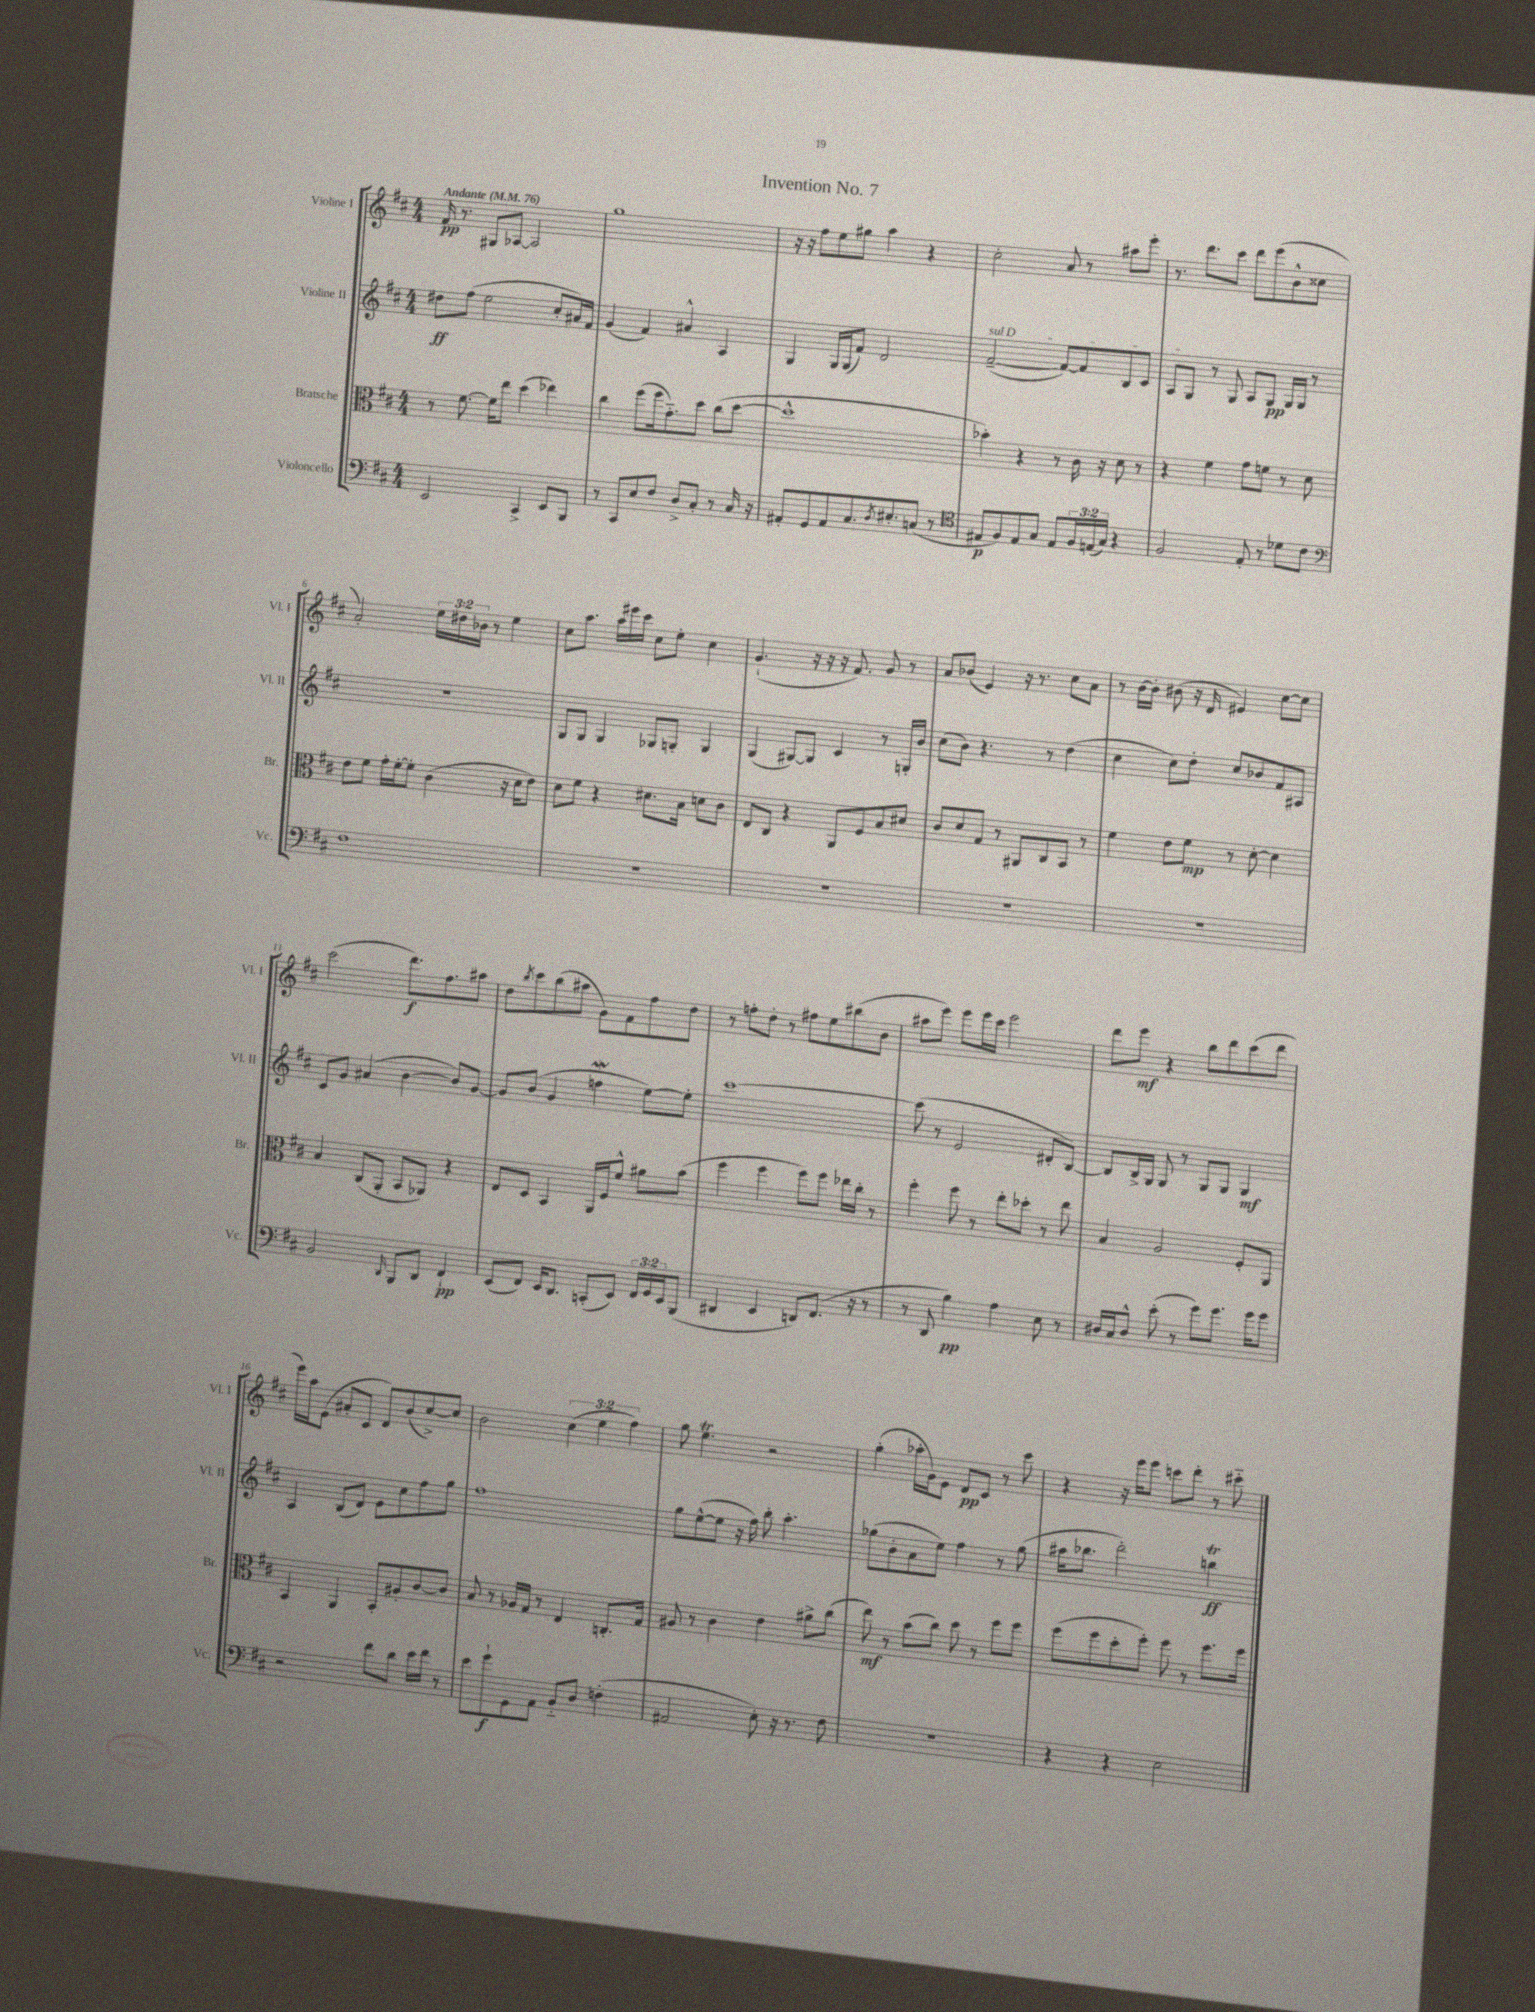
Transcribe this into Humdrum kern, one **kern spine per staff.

**kern	**dynam	**kern	**dynam	**kern	**dynam	**kern	**dynam
*part4	*part4	*part3	*part3	*part2	*part2	*part1	*part1
*staff4	*staff4	*staff3	*staff3	*staff2	*staff2	*staff1	*staff1
*I"Violoncello	*	*I"Bratsche	*	*I"Violine II	*	*I"Violine I	*
*I'Vc.	*	*I'Br.	*	*I'Vl. II	*	*I'Vl. I	*
*clefF4	*	*clefC3	*	*clefG2	*	*clefG2	*
*k[f#c#]	*	*k[f#c#]	*	*k[f#c#]	*	*k[f#c#]	*
*M4/4	*	*M4/4	*	*M4/4	*	*M4/4	*
*MM76	*	*MM76	*	*MM76	*	*MM76	*
=1	=1	=1	=1	=1	=1	=1	=1
!	!	!	!	!	!	!LO:TX:a:B:t=Andante	!
2EE/	.	8r	.	8dd#X\L	ff	16f#/	pp
.	.	.	.	.	.	8.r	.
.	.	[8.f#\	.	(8ff#\J	.	.	.
.	.	.	.	2ee\	.	8G#X/L	.
.	.	16f#\KL]	.	.	.	.	.
.	.	8ee\J	.	.	.	[8A-X/J	.
4CC#^/	.	(4dd\	.	.	.	2A-/]	.
8EE/L	.	4ee-X\)	.	8cc#'/L	.	.	.
8BBB/J	.	.	.	16a#X/L)	.	.	.
.	.	.	.	16f#/JJ	.	.	.
=2	=2	=2	=2	=2	=2	=2	=2
8r	.	4cc#\	.	(4g/	.	1gg	.
8CC#/L	.	.	.	.	.	.	.
8E/	.	(8ff#\L	.	4f#/)	.	.	.
8F#/J	.	16ff#\k	.	.	.	.	.
.	.	8.g\)	.	.	.	.	.
8D^/L	.	.	.	4a#X^^/	.	.	.
8C#'/J	.	8dd\J	.	.	.	.	.
8r	.	(8cc#\L	.	4A/	.	.	.
16C#/	.	[8dd\J	.	.	.	.	.
16r	.	.	.	.	.	.	.
=3	=3	=3	=3	=3	=3	=3	=3
8AA#X'/L	.	1dd^^]	.	4G/	.	16r	.
.	.	.	.	.	.	16r	.
8GG/	.	.	.	.	.	8ff#\L	.
8AA#/	.	.	.	16G/LL	.	8ee\	.
.	.	.	.	(16G/J	.	.	.
8.C#/	.	.	.	8f#/J)	.	8gg#X\J	.
.	.	.	.	2d/	.	4aa\	.
8qD/	.	.	.	.	.	.	.
8.E#X'/	.	.	.	.	.	.	.
(8Cn/J	.	.	.	.	.	4r	.
8r	.	.	.	.	.	.	.
=4	=4	=4	=4	=4	=4	=4	=4
*clefC4	*	*	*	*	*	*	*
!	!	!	!	!LO:TX:a:i:t=sul D	!	!	!
8E#X/L	p	4b-X'\)	.	([2f#~/	.	2cc#'\	.
8F#/)	.	.	.	.	.	.	.
8E#/	.	4r	.	.	.	.	.
8G/J	.	.	.	.	.	.	.
8E#/L	.	8r	.	8f#/L_)	.	8a/	.
24F#/L	.	16c#\	.	8f#/]	.	8r	.
(24En/	.	.	.	.	.	.	.
.	.	16r	.	.	.	.	.
24G/JJ)	.	.	.	.	.	.	.
4r	.	8d\	.	8B/	.	8aa#X\L	.
.	.	8r	.	8c#/J	.	8eee'\J	.
=5	=5	=5	=5	=5	=5	=5	=5
2F#/	.	4r	.	8A/L	.	8.r	.
.	.	.	.	8G/J	.	.	.
.	.	.	.	.	.	8.ddd\L	.
.	.	4f#\	.	8r	.	.	.
.	.	.	.	8G/	.	8ccc#\J	.
8E'/	.	8g\L	.	8A/L	.	8ddd\L	.
8r	.	8fn\J	.	8G/J	pp	(8eee\	.
8d-X\L	.	8r	.	16G/LL	.	8b^^\	.
.	.	.	.	16G/JJ	.	.	.
8c#\J	.	8d\	.	8r	.	8cc##X\J	.
!!LO:LB:g=z
=6	=6	=6	=6	=6	=6	=6	=6
*clefF4	*	*	*	*	*	*	*
1F#	.	8e\L	.	1r	.	2a'/)	.
.	.	8f#\J	.	.	.	.	.
.	.	16g'\LL	.	.	.	.	.
.	.	[16f#'\J	.	.	.	.	.
.	.	8f#'\J]	.	.	.	.	.
.	.	(4c#\	.	.	.	24ee\LL	.
.	.	.	.	.	.	24dd#X\	.
.	.	.	.	.	.	24b-X\JJ	.
.	.	.	.	.	.	8r	.
.	.	16r	.	.	.	4ee\	.
.	.	16d\KL	.	.	.	.	.
.	.	8e\J)	.	.	.	.	.
=7	=7	=7	=7	=7	=7	=7	=7
1r	.	8d\L	.	8G/L	.	8cc#\L	.
.	.	8f#\J	.	8G/J	.	8.aa\J	.
.	.	4r	.	4G/	.	.	.
.	.	.	.	.	.	16aa\LL	.
.	.	.	.	.	.	16eee#X\	.
.	.	.	.	.	.	16ccc#\JJ	.
.	.	8.d#X\L	.	8G-X/L	.	8cc#\L	.
.	.	.	.	8Gn'/J	.	8ee'\J	.
.	.	16B\Jk	.	.	.	.	.
.	.	8dn\L	.	4G/	.	4cc#\	.
.	.	8c#\J	.	.	.	.	.
=8	=8	=8	=8	=8	=8	=8	=8
1r	.	8E/L	.	(4G/	.	(4.g`/	.
.	.	8C#/J	.	.	.	.	.
.	.	4r	.	[8G#X/L)	.	.	.
.	.	.	.	8G#/J]	.	16r	.
.	.	.	.	.	.	16r	.
.	.	8AA/L	.	4c#/	.	16r	.
.	.	.	.	.	.	8.f#/)	.
.	.	8F#/	.	.	.	.	.
.	.	8B/	.	8r	.	8g/	.
.	.	8d#X/J	.	16Gn'/LL	.	8r	.
.	.	.	.	16b/JJ	.	.	.
=9	=9	=9	=9	=9	=9	=9	=9
1r	.	8c#/L	.	(8cc#\L	.	8a/L	.
.	.	8d/	.	8b\J)	.	(8b-X/J	.
.	.	8G/J	.	4.r	.	4e/)	.
.	.	8r	.	.	.	.	.
.	.	8AA#X/L	.	.	.	16r	.
.	.	.	.	.	.	8.r	.
.	.	8C#/	.	8r	.	.	.
.	.	8BB/J	.	(4dd\	.	8cc#\L	.
.	.	8r	.	.	.	8a\J	.
=10	=10	=10	=10	=10	=10	=10	=10
1r	.	4f#\	.	4cc#\	.	8r	.
.	.	.	.	.	.	[16b\LL	.
.	.	.	.	.	.	16b'\JJ]	.
.	.	8e\L	.	8cc#\L)	.	(8b#X\	.
.	.	8f#\J	mp	8dd'\J	.	16r	.
.	.	.	.	.	.	16d/	.
.	.	8r	.	8cc#/L	.	4e#X/)	.
.	.	[8d'\	.	8b-X/	.	.	.
.	.	4d\]	.	8f#/	.	[8cc#\L	.
.	.	.	.	8A#X/J	.	8cc#\J]	.
!!LO:LB:g=z
=11	=11	=11	=11	=11	=11	=11	=11
2BB/	.	4B/	.	8c#/L	.	(2ccc#\	.
.	.	.	.	8g/J	.	.	.
.	.	(8C#/L	.	(4a#X/	.	.	.
.	.	8AA'/J	.	.	.	.	.
16qqDD/	.	.	.	.	.	.	.
8BBB/L	.	8BB/L	.	[4b\	.	8.ddd\L)	f
8DD/J	.	8AA-X/J)	.	.	.	.	.
.	.	.	.	.	.	8.ff#\	.
4FF#`/	pp	4r	.	8b/L])	.	.	.
.	.	.	.	[8g/J	.	8aa#X\J	.
=12	=12	=12	=12	=12	=12	=12	=12
(8EE/L	.	8E/L	.	8g/L]	.	8dd\L	.
.	.	.	.	.	.	8qbb/	.
8FF#/J)	.	8D/J	.	(8b/J	.	8ccc#\	.
16EE/KL	.	4BB/	.	4g/	.	(8bb\	.
8.DD/J	.	.	.	.	.	.	.
.	.	.	.	.	.	8aa#X\J	.
(8CCn'/L	.	16AA/LL	.	4ffnw\	.	8g\L)	.
.	.	16F#/J	.	.	.	.	.
8EE/J)	.	8f#^^/J	.	.	.	8f#\	.
24FF#/LL	.	8a#X\L	.	[8ee\L)	.	8ff#\	.
24GG/	.	.	.	.	.	.	.
24EE/J	.	.	.	.	.	.	.
(8BBB/J	.	(8b\J	.	8ee'\J]	.	8dd\J	.
=13	=13	=13	=13	=13	=13	=13	=13
4DD#X/	.	4ff#\	.	[1ccc#	.	8r	.
.	.	.	.	.	.	8ffn'\L	.
4EE/	.	4ff#\	.	.	.	8dd'\J	.
.	.	.	.	.	.	8r	.
8DDn/L)	.	8ff#\L)	.	.	.	8ff#X\L	.
(8.FF#/J	.	8ff#\J	.	.	.	8ee\	.
.	.	16ee-X\LL	.	.	.	(8bb#X\	.
16r	.	16cc#'\JJ	.	.	.	.	.
8r	.	8r	.	.	.	8b\J	.
=14	=14	=14	=14	=14	=14	=14	=14
8r	.	4ff#'\	.	(8ccc#\]	.	8aa#X\L	.
8DD/	.	.	.	8r	.	8eee\J)	.
4B\)	pp	8ff#\	.	2e/	.	8eee\L	.
.	.	8r	.	.	.	16eee\L	.
.	.	.	.	.	.	16ccc#\JJ	.
4A\	.	8ee'\L	.	.	.	2eee\	.
.	.	8dd-X'\J	.	.	.	.	.
8E\	.	8r	.	8d#X'/L	.	.	.
8r	.	8ee\	.	[8B/J)	.	.	.
=15	=15	=15	=15	=15	=15	=15	=15
16D#X/LL	.	4B/	.	8B/L]	.	8ddd\L	.
16C#/J	.	.	.	.	.	.	.
8D#^^/J	.	.	.	16B^/L	.	8eee\J	mf
.	.	.	.	16G/JJ	.	.	.
(8e'\	.	2A/	.	8G/	.	4r	.
8r	.	.	.	8r	.	.	.
8g\L)	.	.	.	8G/L	.	8bb\L	.
8.g\J	.	.	.	8G/J	.	8ddd\	.
.	.	8F#'/L	.	4G/	mf	(8ccc#\	.
16g\KL	.	.	.	.	.	.	.
8g\J	.	8AA/J	.	.	.	8ddd\J	.
!!LO:LB:g=z
=16	=16	=16	=16	=16	=16	=16	=16
2r	.	4BB/	.	4A/	.	16eee\LL)	.
.	.	.	.	.	.	16aa\J	.
.	.	.	.	.	.	(8e\J	.
.	.	4AA/	.	(8B/L	.	8a#X'/L	.
.	.	.	.	8d/J)	.	8c#/J	.
8f#\L	.	8BB'/L	.	8e\L	.	8d/L)	.
8d\J	.	8A#X'/	.	8cc#\	.	(8b/	.
16e\LL	.	[8c#/	.	8ff#\	.	[8cc#^/)	.
16f#\JJ	.	.	.	.	.	.	.
8r	.	8c#/J]	.	8gg\J	.	8cc#/J]	.
=17	=17	=17	=17	=17	=17	=17	=17
8e\L	.	8B/	.	1ff#	.	2b\	.
8g`\	f	8r	.	.	.	.	.
8GG\	.	16A-X/LL	.	.	.	.	.
.	.	16G/JJ	.	.	.	.	.
8AA\J	.	8r	.	.	.	.	.
8BB/L	.	4E/	.	.	.	(6cc#\	.
8D/J	.	.	.	.	.	.	.
.	.	.	.	.	.	6ee\	.
(4Fn'\	.	8.Cn'/L	.	.	.	.	.
.	.	.	.	.	.	6ff#\)	.
.	.	16G/Jk	.	.	.	.	.
=18	=18	=18	=18	=18	=18	=18	=18
2AA#X/	.	8A#X/	.	8gg\L	.	8gg\	.
.	.	8r	.	([8ee^^\	.	4.eeT\	.
.	.	4c#\	.	8ee\J]	.	.	.
.	.	.	.	16r	.	.	.
.	.	.	.	16ff#\)	.	.	.
8E'\)	.	4e\	.	8bb'\	.	2r	.
16r	.	.	.	4.aa'\	.	.	.
8.r	.	.	.	.	.	.	.
.	.	8a#X^\L	.	.	.	.	.
8F#\	.	(8cc#\J	.	.	.	.	.
=19	=19	=19	=19	=19	=19	=19	=19
1r	.	8ee\)	mf	(8gg-X\L	.	(4gg'\	.
.	.	8r	.	8b'\	.	.	.
.	.	(8b\L	.	8a\	.	16aa-X'\LL	.
.	.	.	.	.	.	16g\J)	.
.	.	8cc#\J)	.	8ee\J)	.	8e\J	.
.	.	8dd\	.	4ff#\	.	8d/L	pp
.	.	8r	.	.	.	8c#/J	.
.	.	8ff#\L	.	8r	.	8r	.
.	.	8ff#\J	.	(8gg-\	.	8ccc#\	.
=20	=20	=20	=20	=20	=20	=20	=20
4r	.	(8ff#\L	.	16aa#X\KL	.	4r	.
.	.	.	.	8.bb-X\J	.	.	.
.	.	8ff#\	.	.	.	.	.
4r	.	8dd'\	.	2ddd'\)	.	16r	.
.	.	.	.	.	.	16eee\KL	.
.	.	8ff#'\J)	.	.	.	8eee\J	.
2E\	.	8ff#\	.	.	.	8cccn\L	.
.	.	8r	.	.	.	8ddd'\J	.
.	.	8.ff#\L	.	4bbnT\	ff	8r	.
.	.	.	.	.	.	8ccc#X\	.
.	.	16ff#\Jk	.	.	.	.	.
==	==	==	==	==	==	==	==
*-	*-	*-	*-	*-	*-	*-	*-
